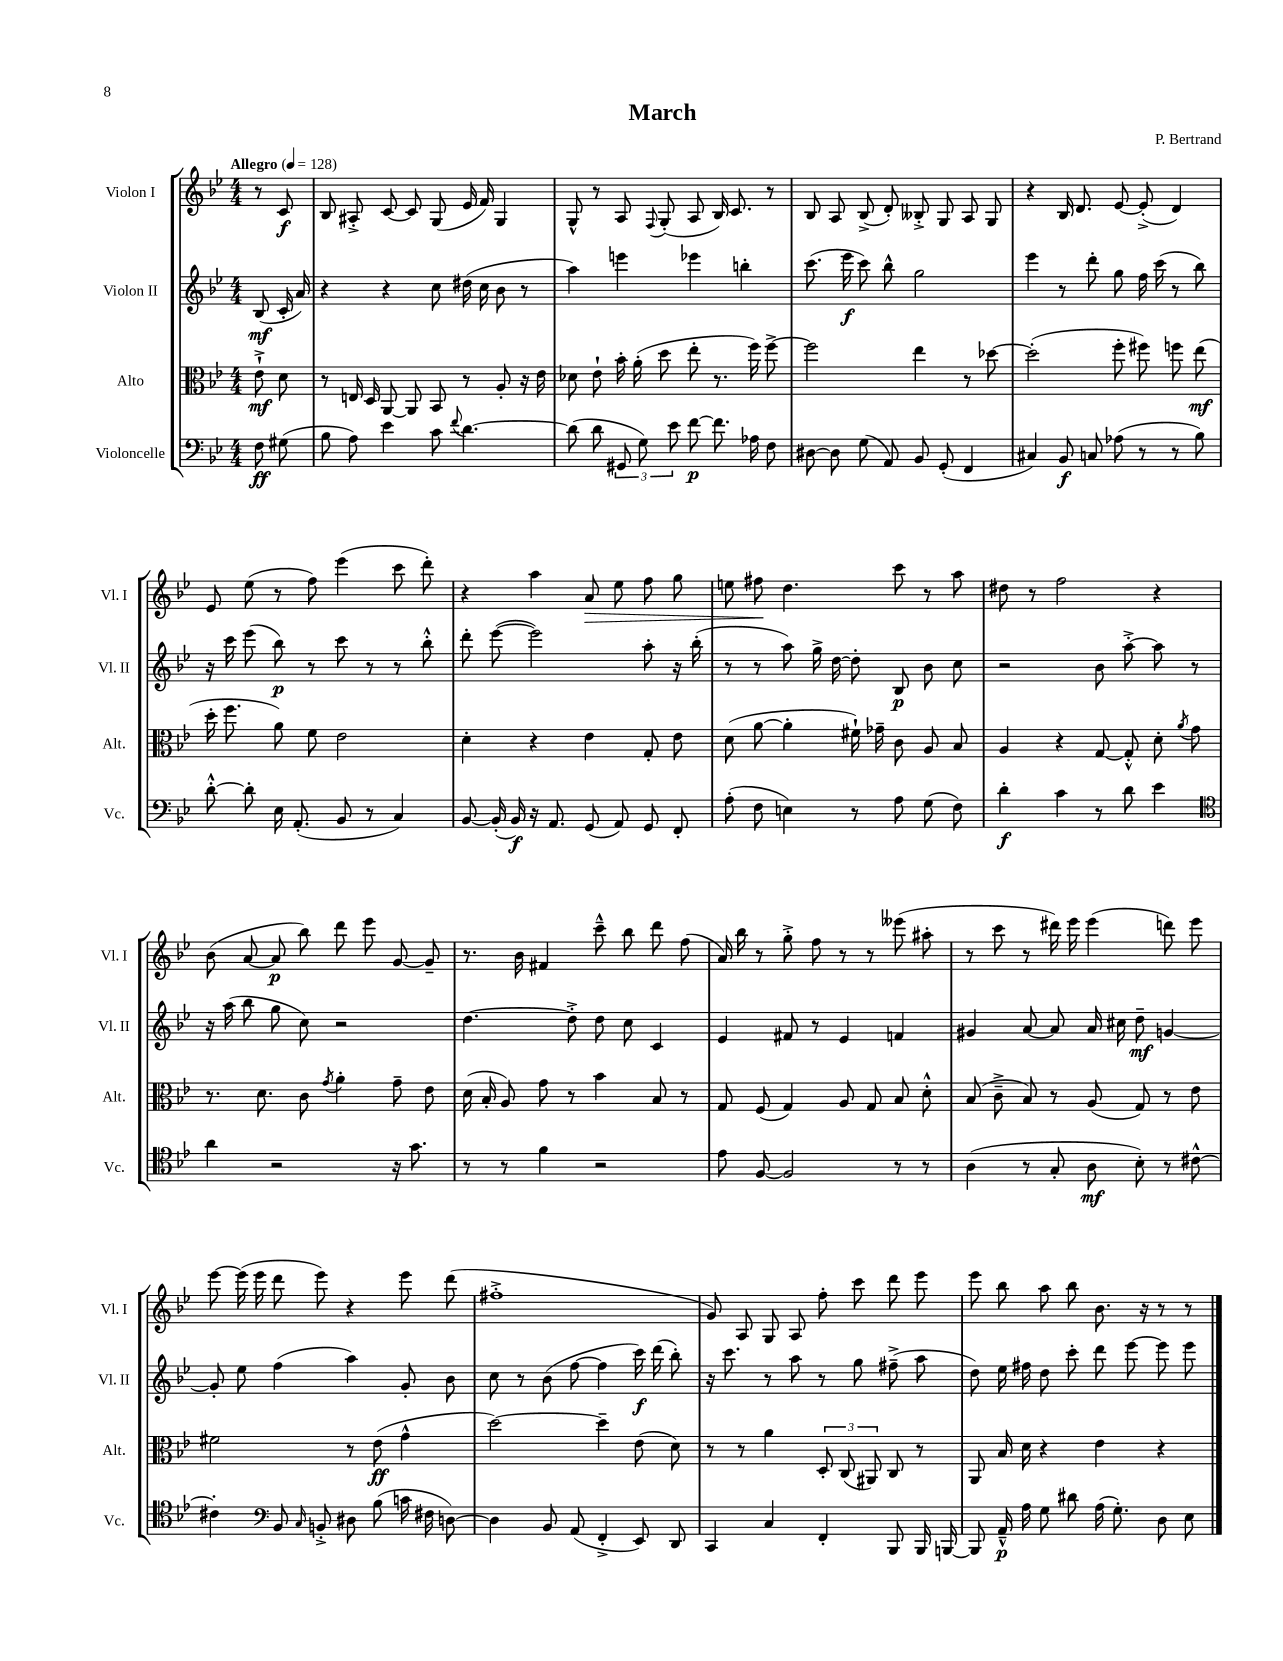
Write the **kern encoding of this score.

**kern	**dynam	**kern	**dynam	**kern	**dynam	**kern	**dynam
*part4	*part4	*part3	*part3	*part2	*part2	*part1	*part1
*staff4	*staff4	*staff3	*staff3	*staff2	*staff2	*staff1	*staff1
*I"Violoncelle	*	*I"Alto	*	*I"Violon II	*	*I"Violon I	*
*I'Vc.	*	*I'Alt.	*	*I'Vl. II	*	*I'Vl. I	*
*clefF4	*	*clefC3	*	*clefG2	*	*clefG2	*
*k[b-e-]	*	*k[b-e-]	*	*k[b-e-]	*	*k[b-e-]	*
*M4/4	*	*M4/4	*	*M4/4	*	*M4/4	*
*MM128	*	*MM128	*	*MM128	*	*MM128	*
=	=	=	=	=	=	=	=
!	!	!	!	!	!	!LO:TX:a:B:t=Allegro	!
8F\	ff	8e-`^\	mf	(8B-/	mf	8r	.
(8G#X\	.	8d\	.	16c'/	.	8c/	f
.	.	.	.	16a/)	.	.	.
=1	=1	=1	=1	=1	=1	=1	=1
8B-\	.	8r	.	4r	.	8B-/	.
8A\)	.	16En/	.	.	.	8A#X'^/	.
.	.	16D/	.	.	.	.	.
4e-\	.	[8AA/	.	4r	.	[8c/	.
.	.	8AA/]	.	.	.	8c/]	.
8c\	.	8BB-/	.	8cc\	.	(8G/	.
8qqf/	.	.	.	.	.	.	.
[4.d\	.	8r	.	(16dd#X\	.	16e-/	.
.	.	.	.	16cc\	.	16f/)	.
.	.	8A'/	.	8b-\	.	4G/	.
.	.	16r	.	8r	.	.	.
.	.	16e-\	.	.	.	.	.
=2	=2	=2	=2	=2	=2	=2	=2
(8d\]	.	8d-X\	.	4aa\)	.	8G^^/	.
8d\	.	8e-`\	.	.	.	8r	.
12GG#X/	.	16b-'\	.	4eeen\	.	8A/	.
.	.	(16a'\	.	.	.	.	.
12G\)	.	.	.	.	.	.	.
.	.	.	.	.	.	8qqF/	.
.	.	8dd\	.	.	.	(8G'/	.
12e-\	.	.	.	.	.	.	.
[8f\	p	8ee-'\	.	4eee-X\	.	8A/	.
8.f\]	.	8.r	.	.	.	16B-/)	.
.	.	.	.	.	.	8.c/	.
.	.	.	.	4bbn'\	.	.	.
16A-X\	.	16ff\)	.	.	.	.	.
8F\	.	[8ff^\	.	.	.	8r	.
=3	=3	=3	=3	=3	=3	=3	=3
[8D#X\	.	2ff\]	.	(8.ccc\	.	8B-/	.
8D#\]	.	.	.	.	.	8A/	.
.	.	.	.	16eee-\	f	.	.
(8G\	.	.	.	8ccc\)	.	(8B-^/	.
8AA/)	.	.	.	8bb-^^\	.	8d'/)	.
8BB-/	.	4ee-\	.	2gg\	.	8B--X'^/	.
(8GG'/	.	.	.	.	.	8G/	.
4FF/	.	8r	.	.	.	8A/	.
.	.	[8dd-X\	.	.	.	8G/	.
=4	=4	=4	=4	=4	=4	=4	=4
4C#X/)	.	(2dd-'\]	.	4eee-\	.	4r	.
8BB-/	f	.	.	8r	.	16B-/	.
.	.	.	.	.	.	8.d/	.
8Cn/	.	.	.	8ddd'\	.	.	.
(8A-X\	.	8ff'\	.	8gg\	.	[8e-/	.
8r	.	8ff#X\)	.	16ff\	.	(8e-'^/]	.
.	.	.	.	(16ccc\	.	.	.
8r	.	8ffn\	.	8r	.	4d/)	.
8B-\)	.	(8ee-\	mf	8bb-\)	.	.	.
!!LO:LB:g=z
=5	=5	=5	=5	=5	=5	=5	=5
[8d'^^\	.	16dd'\	.	16r	.	8e-/	.
.	.	8.ff\	.	16ccc\	.	.	.
8d'\]	.	.	.	(8eee-\	.	(8ee-\	.
16E-\	.	8a\)	.	8bb-\)	p	8r	.
(8.AA'/	.	.	.	.	.	.	.
.	.	8f\	.	8r	.	8ff\)	.
8BB-/	.	2e-\	.	8ccc\	.	(4eee-\	.
8r	.	.	.	8r	.	.	.
4C/)	.	.	.	8r	.	8ccc\	.
.	.	.	.	8bb-'^^\	.	8ddd'\)	.
=6	=6	=6	=6	=6	=6	=6	=6
[8BB-/	.	4d'\	.	8ddd'\	.	4r	.
(16BB-'/]	.	.	.	([8eee-\	.	.	.
16BB-/)	f	.	.	.	.	.	.
16r	.	4r	.	2eee-\])	.	4aa\	.
8.AA/	.	.	.	.	.	.	.
!	!	!	!	!	!	!	!LO:HP:b
(8GG/	.	4e-\	.	.	.	8a/	>
8AA/)	.	.	.	.	.	8ee-\	.
8GG/	.	8G'/	.	8aa'\	.	8ff\	.
8FF'/	.	8e-\	.	16r	.	8gg\	.
.	.	.	.	(16bb-'\	.	.	.
=7	=7	=7	=7	=7	=7	=7	=7
(8A'\	.	(8d\	.	8r	.	8een\	.
8F\	.	[8a\	.	8r	.	8ff#X\	.
4En\)	.	4a'\]	.	8aa\)	.	4.dd\	]
.	.	.	.	16gg^\	.	.	.
.	.	.	.	[16dd\	.	.	.
8r	.	16f#X`\)	.	8dd'\]	.	.	.
.	.	16g-X~\	.	.	.	.	.
8A\	.	8c\	.	8B-/	p	8ccc\	.
(8G\	.	8A/	.	8b-\	.	8r	.
8F\)	.	8B-/	.	8cc\	.	8aa\	.
=8	=8	=8	=8	=8	=8	=8	=8
4d'\	f	4A/	.	2r	.	8dd#X\	.
.	.	.	.	.	.	8r	.
4c\	.	4r	.	.	.	2ff\	.
8r	.	[8G/	.	8b-\	.	.	.
8d\	.	8G'^^/]	.	[8aa'^\	.	.	.
4e-\	.	8d'\	.	8aa\]	.	4r	.
.	.	8qa/	.	.	.	.	.
.	.	8g\	.	8r	.	.	.
!!LO:LB:g=z
=9	=9	=9	=9	=9	=9	=9	=9
*clefC4	*	*	*	*	*	*	*
4a\	.	8.r	.	16r	.	(8b-\	.
.	.	.	.	(16aa\	.	.	.
.	.	.	.	8bb-\	.	[8a/	.
.	.	8.d\	.	.	.	.	.
2r	.	.	.	8gg\	.	8a/]	p
.	.	8c\	.	8cc\)	.	8bb-\)	.
.	.	8qg/	.	.	.	.	.
.	.	4a'\	.	2r	.	8ddd\	.
.	.	.	.	.	.	8eee-\	.
16r	.	8g~\	.	.	.	[8g/	.
8.g\	.	.	.	.	.	.	.
.	.	8e-\	.	.	.	8g~/]	.
=10	=10	=10	=10	=10	=10	=10	=10
8r	.	(16d\	.	[4.dd\	.	8.r	.
.	.	16B-'/	.	.	.	.	.
8r	.	8A/)	.	.	.	.	.
.	.	.	.	.	.	16b-\	.
4f\	.	8g\	.	.	.	4f#X/	.
.	.	8r	.	8dd'^\]	.	.	.
2r	.	4b-\	.	8dd\	.	8ccc~^^\	.
.	.	.	.	8cc\	.	8bb-\	.
.	.	8B-/	.	4c/	.	8ddd\	.
.	.	8r	.	.	.	(8ff\	.
=11	=11	=11	=11	=11	=11	=11	=11
8e-\	.	8G/	.	4e-/	.	16a/)	.
.	.	.	.	.	.	16bb-\	.
[8F/	.	(8F/	.	.	.	8r	.
2F/]	.	4G/)	.	8f#X/	.	8gg'^\	.
.	.	.	.	8r	.	8ff\	.
.	.	8A/	.	4e-/	.	8r	.
.	.	8G/	.	.	.	8r	.
8r	.	8B-/	.	4fn/	.	(8eee--X\	.
8r	.	8d'^^\	.	.	.	8aa#X'\	.
=12	=12	=12	=12	=12	=12	=12	=12
(4A\	.	(8B-/	.	4g#X/	.	8r	.
.	.	8c~^\	.	.	.	8ccc\	.
8r	.	8B-/)	.	[8a/	.	8r	.
8G'/	.	8r	.	8a/]	.	16ddd#X\)	.
.	.	.	.	.	.	16eee-\	.
8A\	mf	(8A/	.	16a/	.	(4eee-\	.
.	.	.	.	16cc#X\	.	.	.
8B-'\)	.	8G/)	.	8dd~\	mf	.	.
8r	.	8r	.	[4gn/	.	8dddn\)	.
[8c#X^^\	.	8e-\	.	.	.	8eee-\	.
!!LO:LB:g=z
=13	=13	=13	=13	=13	=13	=13	=13
4c#X'\]	.	2f#X\	.	8g'/]	.	[8eee-\	.
.	.	.	.	8ee-\	.	(16eee-\]	.
.	.	.	.	.	.	16eee-\	.
*clefF4	*	*	*	*	*	*	*
8BB-/	.	.	.	(4ff\	.	8ddd\	.
16qqC/	.	.	.	.	.	.	.
8BBn'^/	.	.	.	.	.	8eee-\)	.
8D#X\	.	8r	.	4aa\)	.	4r	.
(8B-\	.	(8e-\	ff	.	.	.	.
16cn\	.	4g^^\	.	8g'/	.	8eee-\	.
16F#X\	.	.	.	.	.	.	.
[8Dn\)	.	.	.	8b-\	.	(8ddd\	.
=14	=14	=14	=14	=14	=14	=14	=14
4D\]	.	[2dd\)	.	8cc\	.	1ff#X'^	.
.	.	.	.	8r	.	.	.
8BB-/	.	.	.	(8b-\	.	.	.
(8AA/	.	.	.	[8ff\	.	.	.
4FF'^/	.	4dd~\]	.	4ff\]	.	.	.
8EE-/)	.	(8e-\	.	16ccc\)	f	.	.
.	.	.	.	(16ddd\	.	.	.
8DD/	.	8d\)	.	8bb-'\)	.	.	.
=15	=15	=15	=15	=15	=15	=15	=15
4CC/	.	8r	.	16r	.	8g/)	.
.	.	.	.	8.ccc\	.	.	.
.	.	8r	.	.	.	8A/	.
4C/	.	4a\	.	8r	.	8G/	.
.	.	.	.	8aa\	.	8A/	.
4FF'/	.	12D'/	.	8r	.	8ff'\	.
.	.	(12C/	.	.	.	.	.
.	.	.	.	8gg\	.	8ccc\	.
.	.	12AA#X/)	.	.	.	.	.
8BBB-/	.	8C/	.	(8ff#X~^\	.	8ddd\	.
16BBB-/	.	8r	.	8aa\	.	8eee-\	.
[16BBBn/	.	.	.	.	.	.	.
=16	=16	=16	=16	=16	=16	=16	=16
8BBB/]	.	8AA/	.	8dd\)	.	8eee-\	.
16AA~^^/	p	16B-/	.	16ee-\	.	8bb-\	.
16A\	.	16d\	.	16ff#X\	.	.	.
8G\	.	4r	.	8dd\	.	8aa\	.
8d#X\	.	.	.	8ccc'\	.	8bb-\	.
(16A\	.	4e-\	.	8ddd\	.	8.b-\	.
8.G'\)	.	.	.	.	.	.	.
.	.	.	.	[8eee-\	.	.	.
.	.	.	.	.	.	16r	.
8D\	.	4r	.	8eee-\]	.	8r	.
8E-\	.	.	.	8eee-\	.	8r	.
==	==	==	==	==	==	==	==
*-	*-	*-	*-	*-	*-	*-	*-
